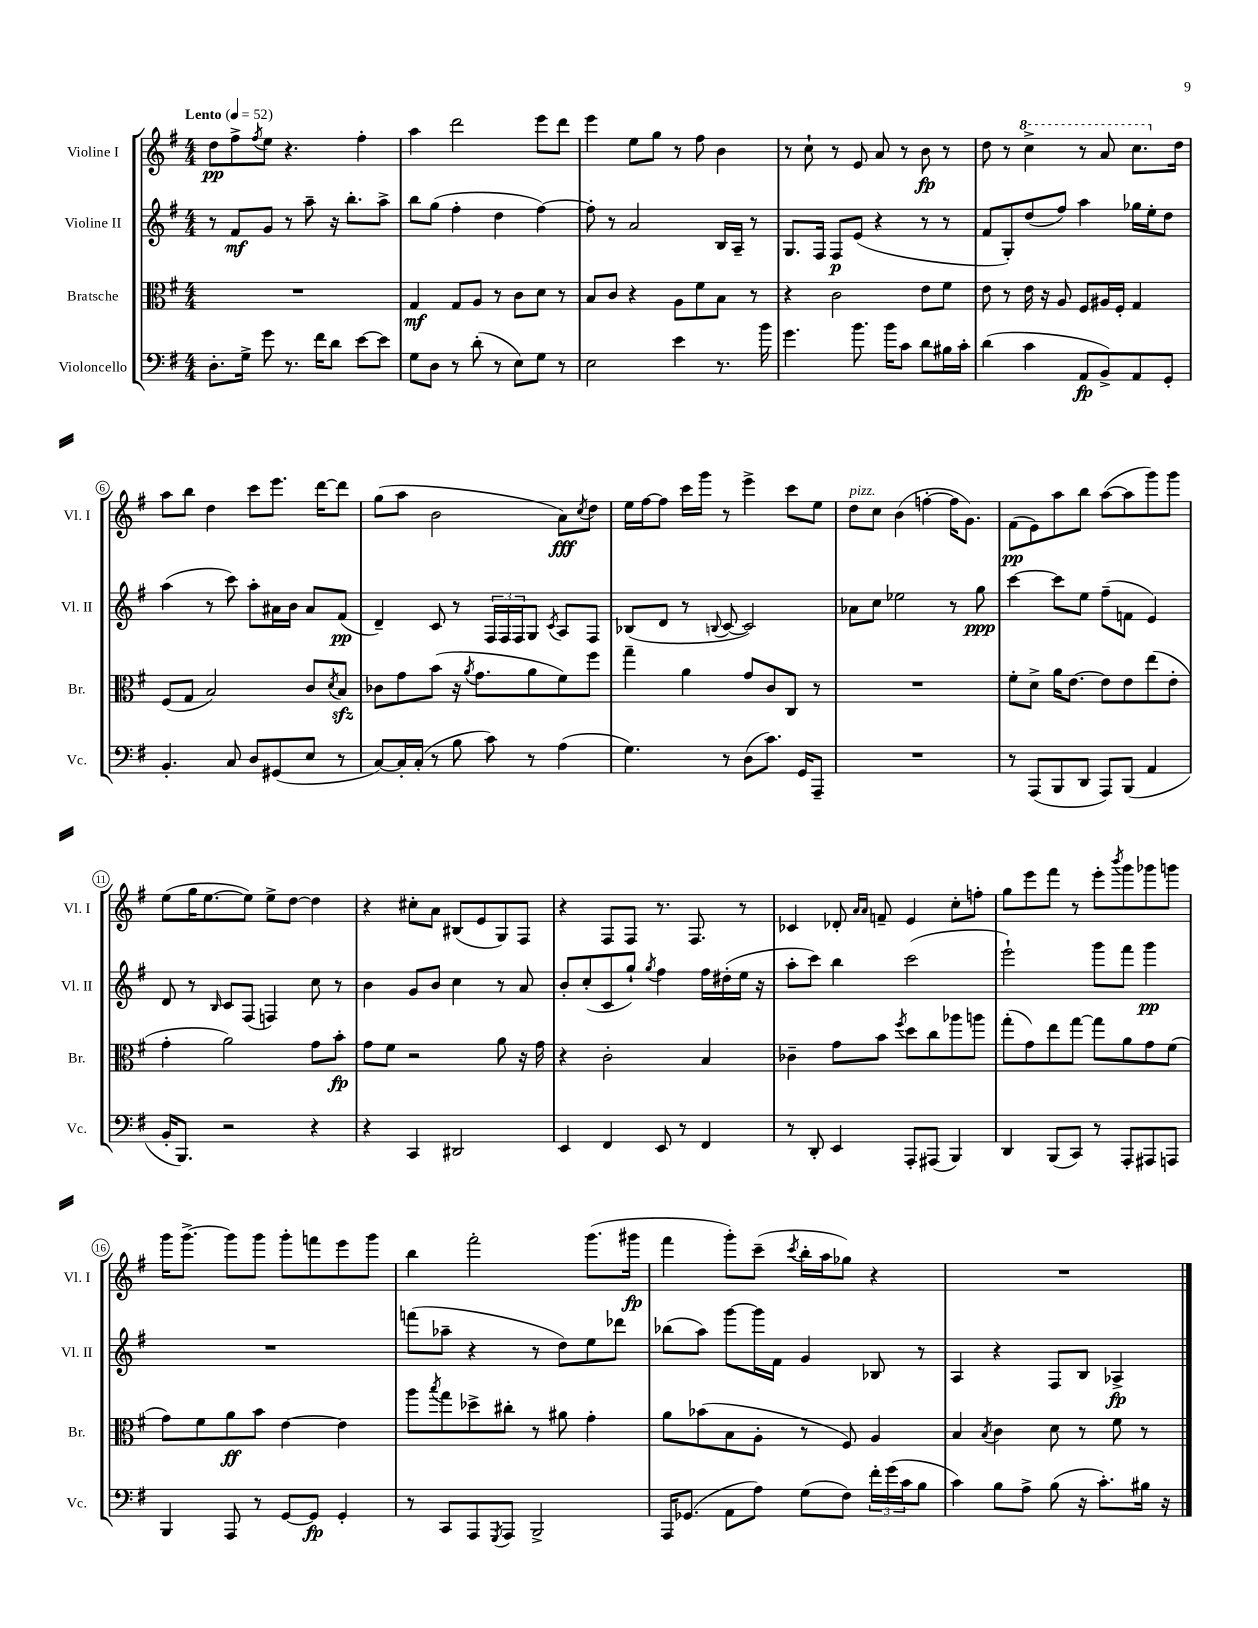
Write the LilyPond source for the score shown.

<<
\new StaffGroup <<
\new Staff = "s0" \with { instrumentName = "Violine I" shortInstrumentName = "Vl. I" } {
    \clef treble \key g \major \numericTimeSignature \time 4/4 \tempo "Lento" 4 = 52
    d''8\pp fis''8-> \acciaccatura { fis''8 } e''8 r4. fis''4-. |
    a''4 d'''2 e'''8 d'''8 |
    e'''4 e''8 g''8 r8 fis''8 b'4 |
    r8 c''8-! r8 e'8 a'8 r8 b'8\fp r8 |
    d''8 r8 \ottava #1 c'''4-> r8 a''8 c'''8. \ottava #0 d''16 |
    a''8 b''8 d''4 c'''8 e'''8. d'''16~ d'''8 |
    g''8( a''8 b'2 a'8\fff) \acciaccatura { c''8 } d''8 |
    e''16 fis''16~ fis''8 c'''16 g'''16 r8 e'''4-> c'''8 e''8 |
    d''8^\markup { \italic "pizz." } c''8 b'4( f''4~-. f''16 g'8.) |
    fis'8\pp( e'8) a''8 b''8 a''8~( a''8 g'''8) g'''8 |
    e''8( g''16 e''8.~ e''8) e''8-> d''8~ d''4 |
    r4 cis''8-. a'8 bis8( e'8 g8) fis8 |
    r4 fis8 fis8 r8. fis8. r8 |
    ces'4 des'8-. \grace { a'16 a'16 } f'8-- e'4 c''8-. f''8-. |
    g''8 e'''8 fis'''8 r8 e'''8-. \acciaccatura { b'''8 } g'''8 ges'''8 g'''8 |
    g'''16 g'''8.~-> g'''8 g'''8 g'''8-. f'''8 e'''8 g'''8 |
    b''4 fis'''2-. g'''8.( gis'''16\fp |
    fis'''4 g'''8-.) c'''8--( \acciaccatura { c'''8 } b''16-. a''16 ges''8) r4 |
    R1 \bar "|." |
}
\new Staff = "s1" \with { instrumentName = "Violine II" shortInstrumentName = "Vl. II" } {
    \clef treble \key g \major \numericTimeSignature \time 4/4
    r8 fis'8\mf g'8 r8 a''8-- r16 b''8.-. a''8-> |
    b''8 g''8( fis''4-. d''4 fis''4~) |
    fis''8-. r8 a'2 b16 a16-- r8 |
    g8. fis16 fis8\p e'8( r4 r8 r8 |
    fis'8 g8-.) d''8( fis''8) a''4 ges''16 e''16-. d''8 |
    a''4( r8 c'''8) a''8-. ais'16 b'16 ais'8 fis'8\pp( |
    d'4--) c'8 r8 \tuplet 3/2 { fis16 fis16 fis16 } g8 \acciaccatura { c'8 } a8 fis8 |
    bes8( d'8 r8 \appoggiatura { b8 } c'8~ c'2) |
    aes'8 c''8 ees''2 r8 g''8\ppp |
    c'''4~ c'''8 e''8 fis''8--( f'8 e'4) |
    d'8 r8 \grace { b16 } c'8 fis8( f4) c''8 r8 |
    b'4 g'8 b'8 c''4 r8 a'8 |
    b'8-. c''8-.( c'8 g''8-!) \acciaccatura { g''8 } fis''4 fis''16 dis''16-.( e''16 r16 |
    a''8-. c'''8) b''4 c'''2( |
    e'''2-!) g'''8 fis'''8 g'''4\pp |
    R1 |
    f'''8( aes''8-- r4 r8 d''8) e''8 des'''8 |
    bes''8( a''8) g'''8~ g'''16 fis'16 g'4 bes8 r8 |
    a4 r4 fis8 b8 aes4->\fp \bar "|." |
}
\new Staff = "s2" \with { instrumentName = "Bratsche" shortInstrumentName = "Br." } {
    \clef alto \key g \major \numericTimeSignature \time 4/4
    R1 |
    g4\mf g8 a8 r8 c'8 d'8 r8 |
    b8 c'8 r4 a8 fis'8 b8 r8 |
    r4 c'2 e'8 fis'8 |
    e'8 r8 e'16 r16 a8 fis8 ais16 fis16-. g4 |
    fis8( g8 b2) c'8 \acciaccatura { d'8 } b8\sfz |
    ces'8 g'8 b'8( r16 \acciaccatura { a'8 } g'8. a'8 fis'8) fis''8 |
    g''4-- a'4 g'8 c'8 c8 r8 |
    R1 |
    fis'8-. d'8-> a'16 e'8.~ e'8 e'8 e''8( e'8-. |
    g'4-. a'2) g'8 b'8-.\fp |
    g'8 fis'8 r2 a'8 r16 g'16 |
    r4 c'2-. b4 |
    ces'4-- g'8 b'8 \acciaccatura { fis''8 } d''8 c''8 aes''8 a''8 |
    g''8-.( g'8) e''8 g''8~ g''8 a'8 g'8 fis'8( |
    g'8) fis'8 a'8\ff b'8 e'4~ e'4 |
    a''8 \acciaccatura { b''8 } g''8 des''8-> cis''8-. r8 ais'8 g'4-. |
    a'8 bes'8( b8 a8-. r8 fis8) a4 |
    b4 \acciaccatura { b8 } c'4 d'8 r8 fis'8 r8 \bar "|." |
}
\new Staff = "s3" \with { instrumentName = "Violoncello" shortInstrumentName = "Vc." } {
    \clef bass \key g \major \numericTimeSignature \time 4/4
    d8.-. g16-> g'8 r8. fis'16 d'8 e'8~ e'8 |
    g8 d8 r8 d'8-.( r8 e8) g8 r8 |
    e2 e'4 r8. b'16 |
    g'4. b'8. b'16 c'8 d'8 bis16 c'16-. |
    d'4( c'4 a,8\fp b,8->) a,8 g,8-. |
    b,4.-. c8 d8 gis,8( e8 r8 |
    c8~) c16-. c16-.( r8 b8 c'8) r8 a4( |
    g4.) r8 d8( c'8.) g,16 a,,8-- |
    R1 |
    r8 a,,8( b,,8 d,8 a,,8) b,,8( a,4 |
    b,16-. b,,8.) r2 r4 |
    r4 c,4 dis,2 |
    e,4 fis,4 e,8 r8 fis,4 |
    r8 d,8-. e,4 a,,8-. ais,,8( b,,4) |
    d,4 b,,8( c,8) r8 a,,8-. ais,,8 a,,8 |
    b,,4 a,,8 r8 g,8~ g,8\fp g,4-. |
    r8 c,8 a,,8 \acciaccatura { g,,8 } a,,8 b,,2-> |
    a,,16 ges,8.( a,8 a8) g8( fis8) \tuplet 3/2 { fis'16-. g'16( c'16 } b8 |
    c'4) b8 a8-> b8( r16 c'8.-.) bis16 r16 \bar "|." |
}
>>
>>
\layout { \context { \Score \override BarNumber.stencil = #(make-stencil-circler 0.1 0.3 ly:text-interface::print) } }
